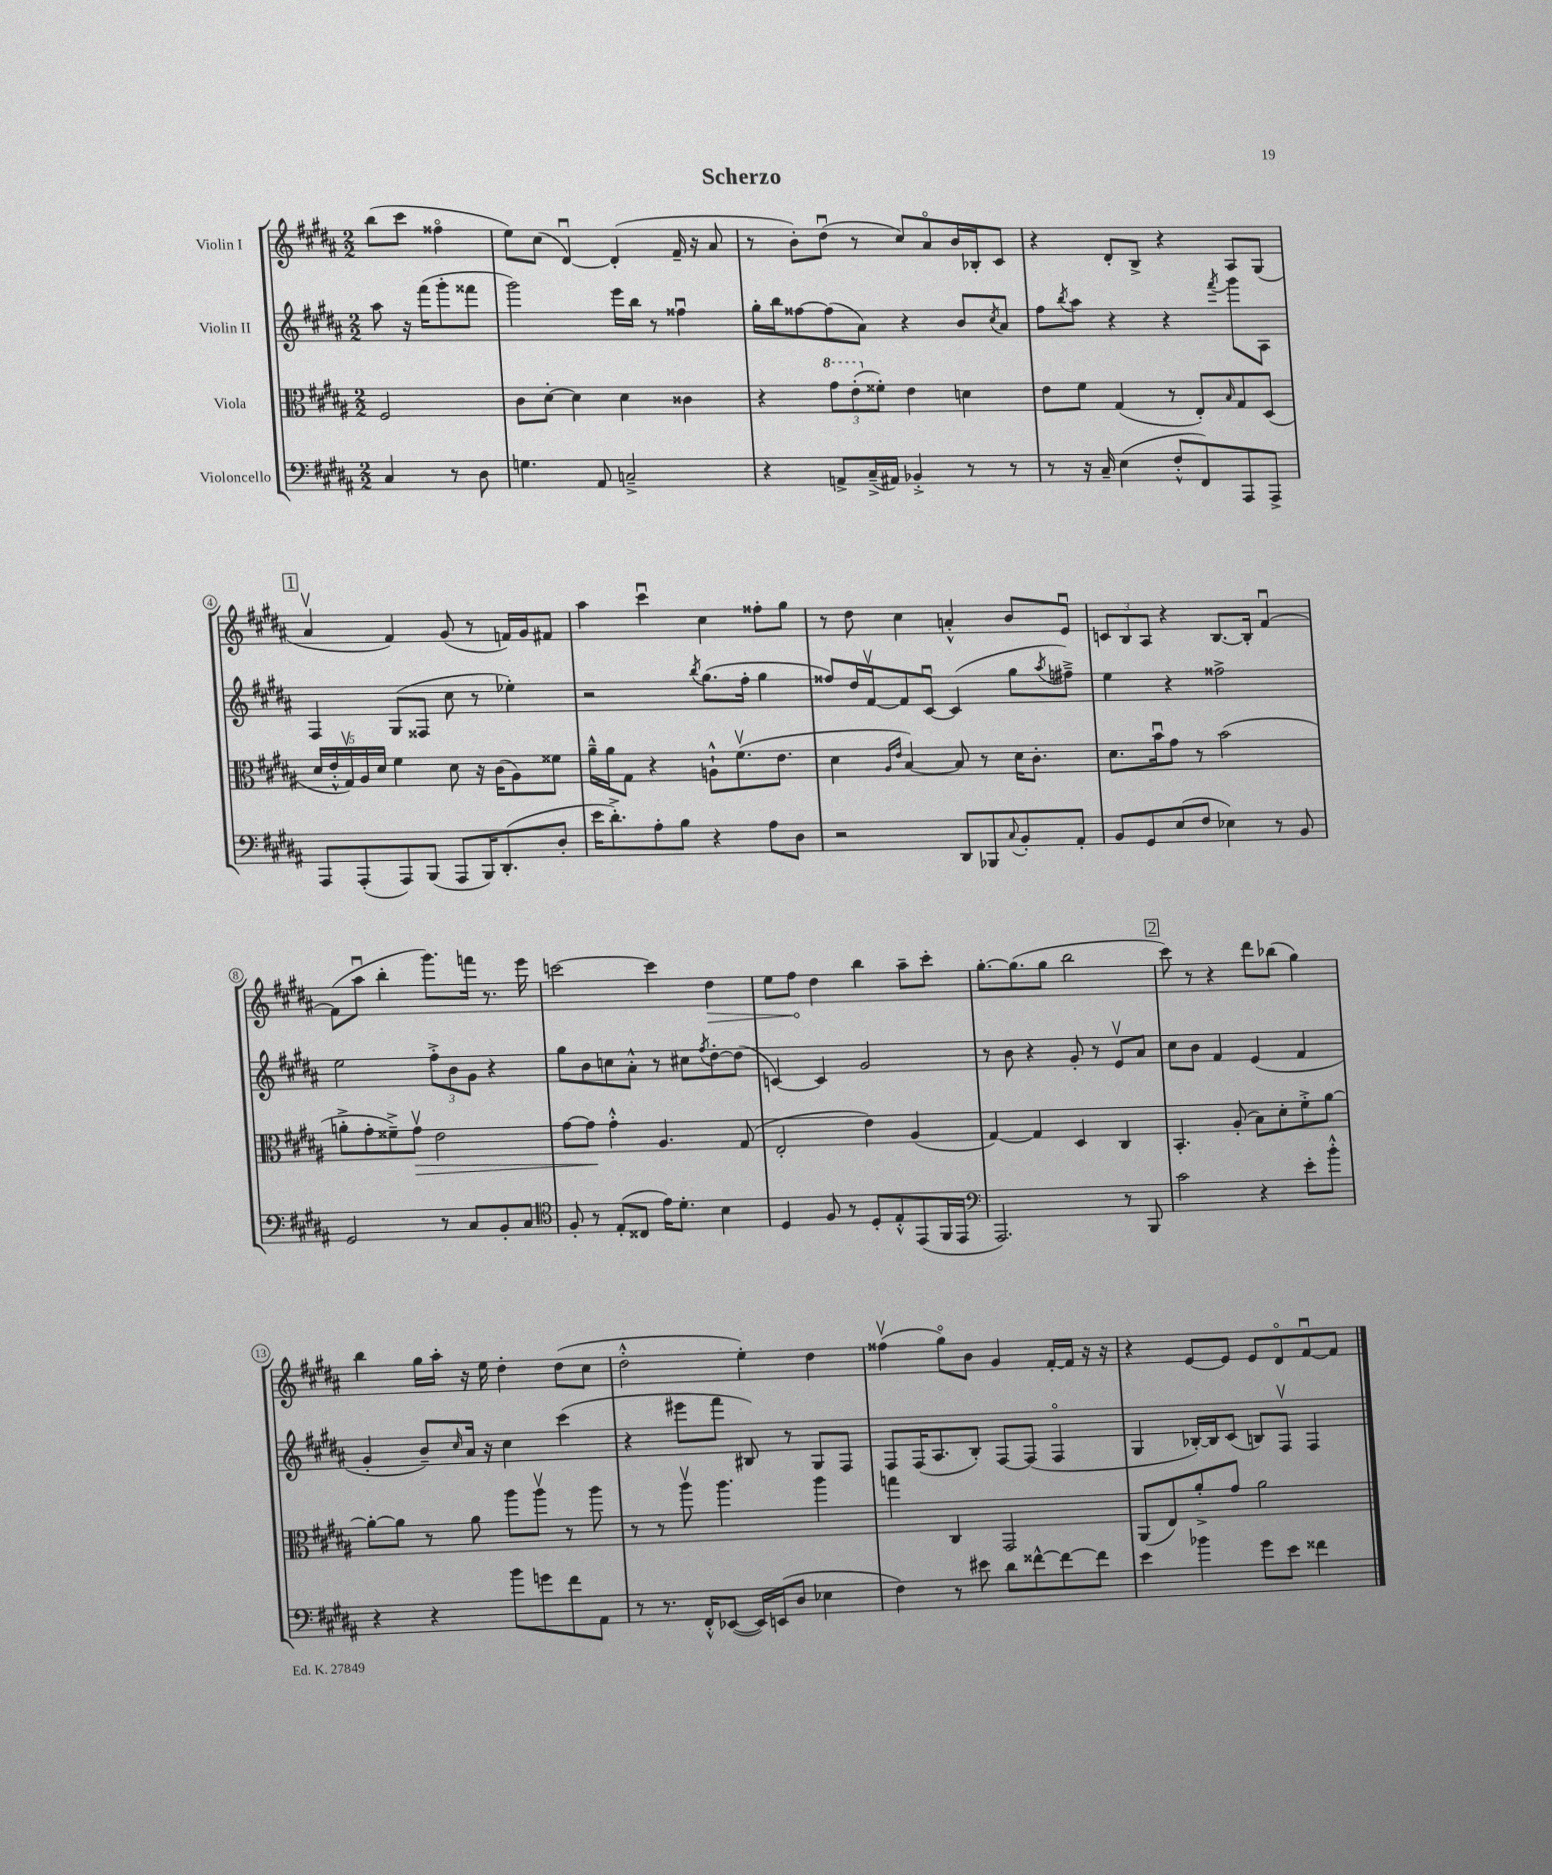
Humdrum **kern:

**kern	**kern	**kern	**kern
*staff4	*staff3	*staff2	*staff1
*clefF4	*clefC3	*clefG2	*clefG2
*k[f#c#g#d#a#]	*k[f#c#g#d#a#]	*k[f#c#g#d#a#]	*k[f#c#g#d#a#]
*M2/2	*M2/2	*M2/2	*M2/2
4C#	2F#	8aa#	(8bb
.	.	16r	8ccc#
.	.	(16fff#	.
8r	.	8ggg#'	4ff##o
8D#	.	8fff##	.
=	=	=	=
4.G	8c#	2ggg#)	8ee)
.	[8d#'	.	(8cc#
.	4d#]	.	[4d#u)
8AA#	.	.	.
2C~^	4d#	16eee	(4d#']
.	.	16bb	.
.	.	8r	.
.	4c##	4ff##u	16f#~
.	.	.	16r
.	.	.	8a#
=	=	=	=
4r	4r	16gg#'	8r
.	.	16bb	.
.	.	[8ff##	8b')
8AA^	12gg#	(8ff##]	(8dd#u
.	(12ee'	.	.
(16C#~^	.	8a#)	8r
.	12f##')	.	.
16AA#)	.	.	.
4BB-'^	4e	4r	8cc#)
.	.	.	8a#o
8r	4d	8b	16b
.	.	.	16B-'
.	.	8qcc#	.
8r	.	8a#	8c#
=	=	=	=
8r	8e	8ff#	4r
.	.	8qbb	.
16r	8f#	8aa#	.
16C#~	.	.	.
(4E	(4G#	4r	8d#'
.	.	.	8B^
8F#'^^	8r	4r	4r
8FF#)	8E')	.	.
.	16qqB	8qfff#	.
8AAA#	8G#	8ggg#	8A#
8AAA#^	(8D#	8A#	(8G#
=	=	=	=
8AAA#	20d#	4F#	4a#v
.	20e'^^	.	.
.	20G#v)	.	.
(8AAA#'	.	.	.
.	20A#	.	.
.	20d#	.	.
8AAA#)	4f#	(8G#	4f#)
(8BBB	.	8F##	.
8AAA#	8d#	8cc#	(8g#
16BBB)	16r	8r	8r
(8.DD#'	(16c#	.	.
.	8A#)	4ee-')	16f)
.	.	.	16g#
8D#'	8f##	.	8f#
=	=	=	=
16e	16a#~^^	2r	4aa#
8.d#'^)	16a#	.	.
.	8G#	.	.
8A#'	4r	.	4ccc#u
8B	.	.	.
.	.	8qbb	.
4r	8A`^^	(8.gg#	4cc#
.	(8.f#v	.	.
.	.	16ff#'	.
8A#	.	4gg#	8ff##'
.	8.e	.	.
8D#	.	.	8gg#
=	=	=	=
2r	4d#	8ff##)	8r
.	.	16dd#	8dd#
.	.	[16f#v	.
.	16qqA#	.	.
.	16qqe	.	.
.	[4B)	8f#]	4cc#
.	.	[8c#u	.
8DD#	8B]	(4c#]	4a'^^
8BBB-	8r	.	.
8qqC#	.	.	.
8BB'	16d#	8gg#	8b
.	8.c#'	.	.
.	.	8qaa#	.
8AA#'	.	8ff#~^)	8eu
=	=	=	=
8BB	8.d#	4ee	12c
.	.	.	12B
8GG#	.	.	.
.	.	.	12A#
.	16bu	.	.
(8E	8g#	4r	4r
8F#	8r	.	.
4E-)	(2b	2ff##^	[8.B
.	.	.	16B']
8r	.	.	[4f#u
8BB	.	.	.
=	=	=	=
2GG#	8a'^	2ee	(8f#]
.	8g#'	.	8aa#u
.	8f##~^)	.	4bb'
.	8g#v	.	.
8r	2e	12ff#'^	8.ggg#)
.	.	12b	.
8C#	.	.	.
.	.	12g#	.
.	.	.	16fff
8BB'	.	4r	8.r
8C#	.	.	.
.	.	.	16eee
=	=	=	=
*clefC4	*	*	*
8F#'	[8g#	8gg#	[2ccc
8r	8g#]	8b	.
(8E'	4g#'^^	8cc	.
8C##	.	8a#'^^	.
16e)	4.A#	8r	4ccc]
8.d#'	.	.	.
.	.	8cc#	.
.	.	8qff#	.
4B	.	[8dd#'	4dd#
.	(8G#	(8dd#]	.
=	=	=	=
4D#	2E'	[4c)	8ee
.	.	.	8ff#
8F#	.	4c]	4dd#
8r	.	.	.
8D#'	4e)	2g#	4bb
8E'^^	.	.	.
(8EE	(4A#	.	8aa#~
16FF#	.	.	8ccc#'
16EE	.	.	.
=	=	=	=
*clefF4	*	*	*
2.AAA#)	[4G#)	8r	[8.gg#'
.	.	8b	.
.	.	.	(8.gg#]
.	4G#]	4r	.
.	.	.	8gg#
.	4D#	8g#'	2bb
.	.	8r	.
8r	4C#	8ev	.
8BBB	.	8a#	.
=	=	=	=
2c#	4.BB'	8cc#	8ccc#)
.	.	8b	8r
.	.	4f#	4r
.	(8A#'	.	.
4r	8B)	(4e	8ddd#
.	8d#'	.	(8bb-
8e'	8f#'^	4f#	4gg#)
8b'^^	[8a#	.	.
=	=	=	=
4r	8a#'_	4g#'	4bb
.	8a#]	.	.
4r	8r	8b~)	16gg#
.	.	.	16aa#'
.	.	16qqcc#	.
.	8a#	16a#	16r
.	.	16r	16ee
8b	8aa#	4cc#	4dd#'
8g	8aa#v	.	.
8f#	8r	(4ccc#	(8dd#
8AA#	8aa#	.	8cc#
=	=	=	=
8r	8r	4r	2dd#'^^
8.r	8r	.	.
.	8aa#v	8eee#	.
16FF#'^^	.	.	.
([8EE-	4.aa#	8fff#	.
16EE-])	.	8B#)	4ee')
(16EE	.	.	.
8D#	.	8r	.
4E-	4aa#	8G#	4dd#
.	.	8F#	.
=	=	=	=
4F#)	4gg	8F#	(4ff##v
.	.	(16F#	.
.	.	8.A#	.
8r	4C#	.	8gg#o)
8e#	.	8B')	8b
8d#	2GG#	[8F#	4g#
[8f##^^	.	(8F#]	.
8f##_	.	4F#o	[16f#'
.	.	.	16f#]
8f##]	.	.	16r
.	.	.	16r
=	=	=	=
4e	(8AA#	4G#	4r
.	8E)	.	.
4b-	8a#'^	[16B-')	[8e
.	.	16B-]	.
.	8g#	(8c#	8e]
8g#	2a#	8B)	8e
8e	.	8F#v	8d#o
4f##	.	4F#	[8f#u
.	.	.	8f#]
==	==	==	==
*-	*-	*-	*-
